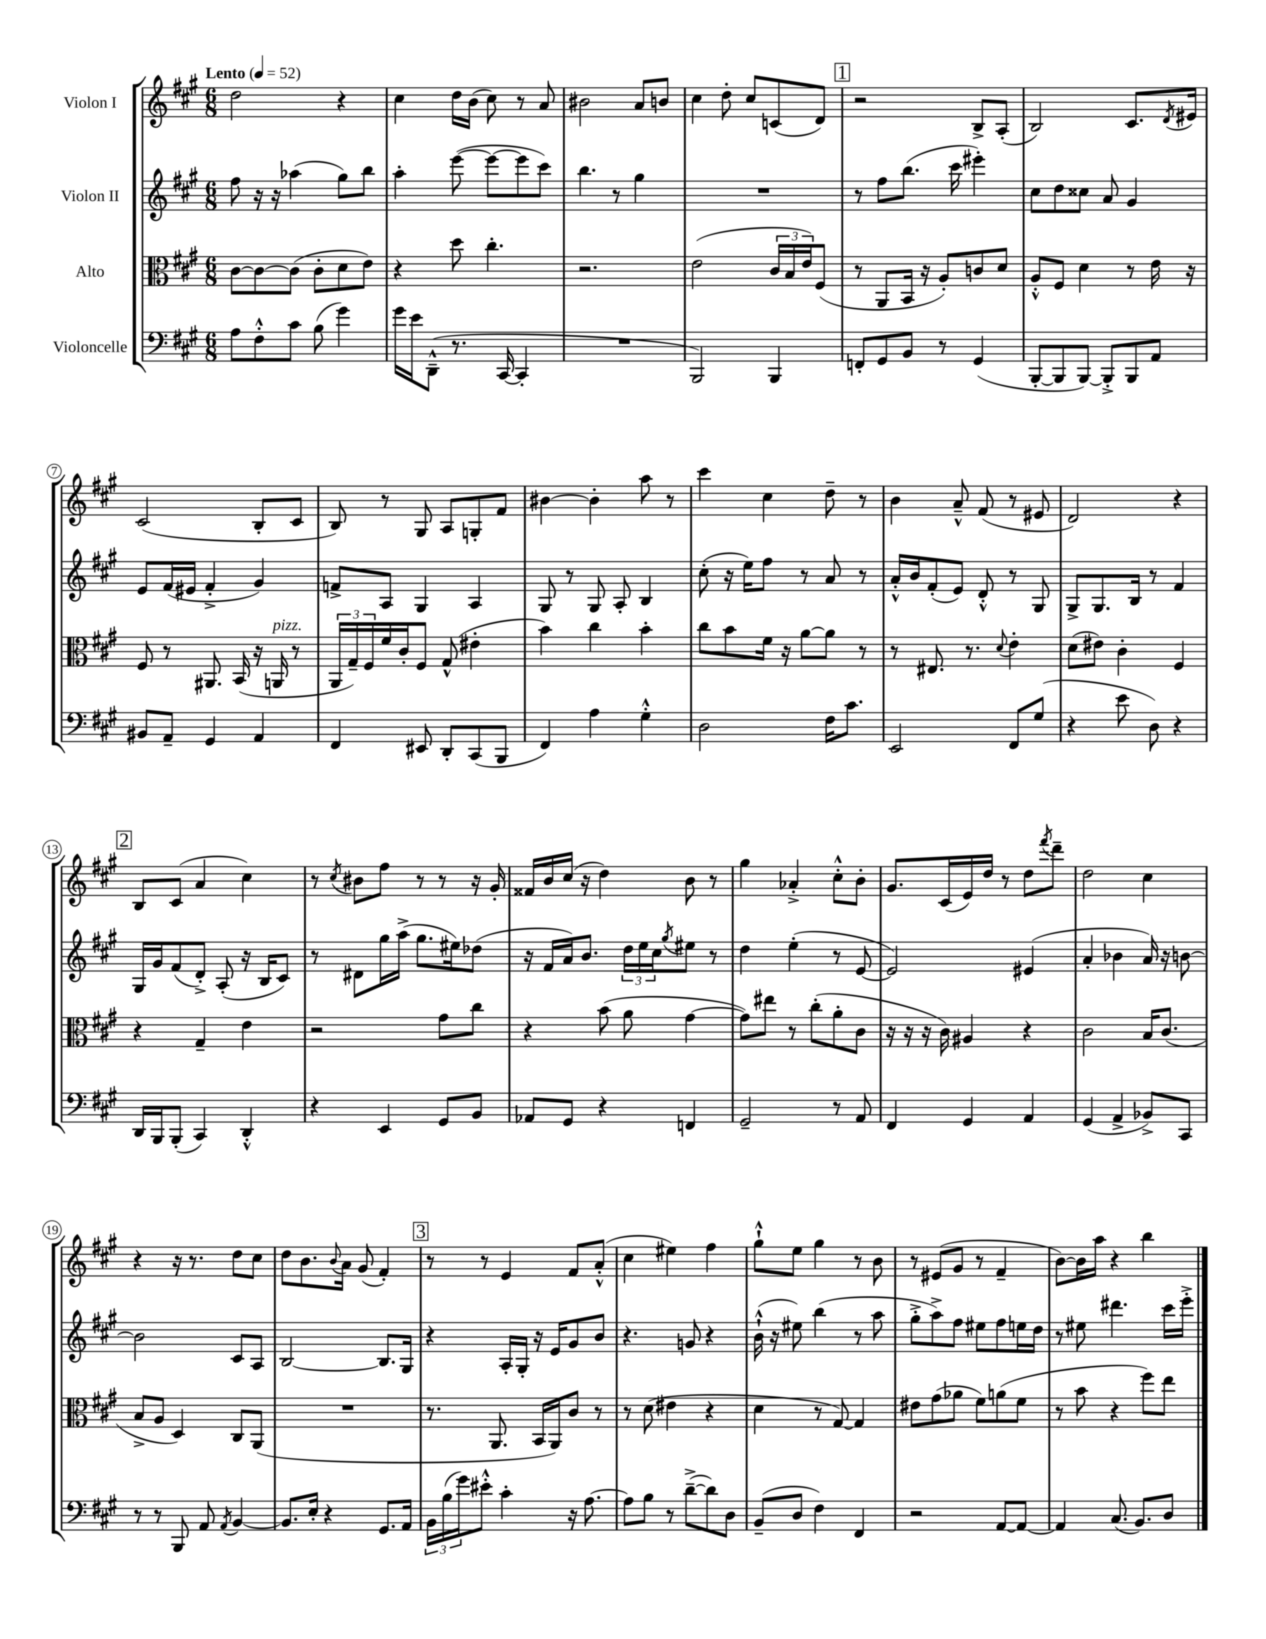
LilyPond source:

<<
\new StaffGroup <<
\new Staff = "s0" \with { instrumentName = "Violon I" } {
    \clef treble \key a \major \numericTimeSignature \time 6/8 \tempo "Lento" 4 = 52
    d''2 r4 |
    cis''4 d''16 b'16( cis''8) r8 a'8 |
    bis'2 a'8 b'8 |
    cis''4 d''8-. cis''8 c'8( d'8) |
    \mark \markup { \box "1" } r2 b8-> a8-.( |
    b2) cis'8. \acciaccatura { d'8 } eis'16 |
    cis'2( b8-. cis'8 |
    b8) r8 gis8 a8 g8-. fis'8 |
    bis'4~ bis'4-. a''8 r8 |
    cis'''4 cis''4 d''8-- r8 |
    b'4 a'8---^ fis'8( r8 eis'8 |
    d'2) r4 |
    \mark \markup { \box "2" } b8 cis'8( a'4 cis''4) |
    r8 \acciaccatura { cis''8 } bis'8 fis''8 r8 r8 r16 gis'16-. |
    fisis'16 b'16 cis''16( r16 d''4) b'8 r8 |
    gis''4 aes'4-.-> cis''8-.-^ b'8-. |
    gis'8. cis'16( e'16) d''16 r8 d''8 \acciaccatura { fis'''8 } d'''8-- |
    d''2 cis''4 |
    r4 r16 r8. d''8 cis''8 |
    d''8 b'8. \appoggiatura { b'8 } a'16 gis'8( fis'4-.) |
    \mark \markup { \box "3" } r8 r8 e'4 fis'8 a'8-.-^( |
    cis''4 eis''4) fis''4 |
    gis''8-!-^ e''8 gis''4 r8 b'8 |
    r8 eis'8( gis'8 r8 fis'4-- |
    b'8~) b'16 a''16 r4 b''4 \bar "|." |
}
\new Staff = "s1" \with { instrumentName = "Violon II" } {
    \clef treble \key a \major \numericTimeSignature \time 6/8
    fis''8 r16 r16 aes''4( gis''8) b''8 |
    a''4-. e'''8~( e'''8~ e'''8 cis'''8) |
    b''4. r8 gis''4 |
    R2. |
    \mark \markup { \box "1" } r8 fis''8 b''8.( cis'''16 eis'''4-.) |
    cis''8 d''8 cisis''8 a'8 gis'4 |
    e'8 fis'16( eis'16 fis'4-.-> gis'4) |
    f'8-> a8 gis4 a4 |
    gis8 r8 gis8 a8-. b4 |
    cis''8-.( r16 e''16) fis''8 r8 a'8 r8 |
    a'16-.-^ b'16 fis'8-.( e'8) d'8-.-^ r8 gis8 |
    gis8-> gis8. b16 r8 fis'4 |
    \mark \markup { \box "2" } gis16 gis'16 fis'8( d'8-.->) a8-.( r16 b16 cis'8) |
    r8 dis'8 gis''16 a''16->( gis''8. eis''16) des''8( |
    r16 fis'16 a'16) b'8. \tuplet 3/2 { d''16 e''16 cis''16 } \acciaccatura { gis''8 } eis''8 r8 |
    d''4 e''4-.( r8 e'8~ |
    e'2) eis'4( |
    a'4-. bes'4 a'16) r16 b'8~ |
    b'2 cis'8 a8 |
    b2~ b8. gis16 |
    \mark \markup { \box "3" } r4 a16-. gis16-. r16 e'16 gis'8 b'8 |
    r4. g'8 r4 |
    b'16-!-^( r16 eis''8) b''4( r8 a''8 |
    gis''8-.-> a''8->) fis''8 eis''8 fis''8 e''16 d''16 |
    r8 eis''8 dis'''4. cis'''16 e'''16-.-> \bar "|." |
}
\new Staff = "s2" \with { instrumentName = "Alto" } {
    \clef alto \key a \major \numericTimeSignature \time 6/8
    cis'8~ cis'8~ cis'8( cis'8-. d'8 e'8) |
    r4 d''8 cis''4.-. |
    r2. |
    e'2( \tuplet 3/2 { cis'16 b16 e'16) } fis8( |
    \mark \markup { \box "1" } r8 a,8 b,16 r16 a8-.) c'8 d'8 |
    a8-.-^ fis8 d'4 r8 e'16 r16 |
    fis8 r8 ais,8. b,16( r16 a,16^\markup { \italic "pizz." } r8 |
    \tuplet 3/2 { a,16 gis16--) fis16 } fis'16 cis'16-. fis8 gis8-^( eis'4-. |
    b'4) cis''4 b'4-. |
    cis''8 b'8 fis'16 r16 a'8~ a'8 r8 |
    r8 eis8. r8. \appoggiatura { d'8 } e'4-. |
    d'8( eis'8) cis'4-. fis4 |
    \mark \markup { \box "2" } r4 gis4-- e'4 |
    r2 gis'8 cis''8 |
    r4 b'8( a'8 gis'4~ |
    gis'8) eis''8 r8 cis''8-.( a'8-. cis'8 |
    r16 r16 r16 cis'16) ais4 r4 |
    cis'2 b16 cis'8.( |
    b8-> a8 d4) cis8 a,8( |
    R2. |
    \mark \markup { \box "3" } r8. a,8. b,16 a,16) cis'8 r8 |
    r8 d'8( eis'4 r4 |
    d'4 r8 gis8~) gis4 |
    eis'8 gis'8( aes'8 fis'8) a'8( fis'8 |
    r8 b'8 r4 fis''8) e''8 \bar "|." |
}
\new Staff = "s3" \with { instrumentName = "Violoncelle" } {
    \clef bass \key a \major \numericTimeSignature \time 6/8
    a8 fis8-.-^ cis'8 b8( gis'4) |
    gis'16 e'16 d,8---^( r8. cis,16~ cis,4-. |
    R2. |
    b,,2) b,,4 |
    \mark \markup { \box "1" } f,8-. gis,8 b,8 r8 gis,4( |
    b,,8~-. b,,8 b,,8~) b,,8-.-> b,,8 a,8 |
    bis,8 a,8-- gis,4 a,4 |
    fis,4 eis,8 d,8-. cis,8( b,,8 |
    fis,4) a4 gis4-.-^ |
    d2 fis16 cis'8. |
    e,2 fis,8 gis8( |
    r4 e'8 d8) r4 |
    \mark \markup { \box "2" } d,16 b,,16 b,,8-.( cis,4) d,4-.-^ |
    r4 e,4 gis,8 b,8 |
    aes,8 gis,8 r4 f,4 |
    gis,2-- r8 a,8 |
    fis,4 gis,4 a,4 |
    gis,4( a,4-> bes,8->) cis,8 |
    r8 r8 b,,8 a,8 \acciaccatura { a,8 } b,4~ |
    b,8. e16-. r4 gis,8. a,16 |
    \mark \markup { \box "3" } \tuplet 3/2 { b,16 b16( gis'16) } eis'8-.-^ cis'4-. r16 a8.~ |
    a8 b8 r8 d'8~--->( d'8) d8 |
    b,8--( d8 fis4) fis,4 |
    r2 a,8~ a,8~ |
    a,4 cis8.( b,8.) d8 \bar "|." |
}
>>
>>
\layout { \context { \Score \override BarNumber.stencil = #(make-stencil-circler 0.1 0.3 ly:text-interface::print) } }
